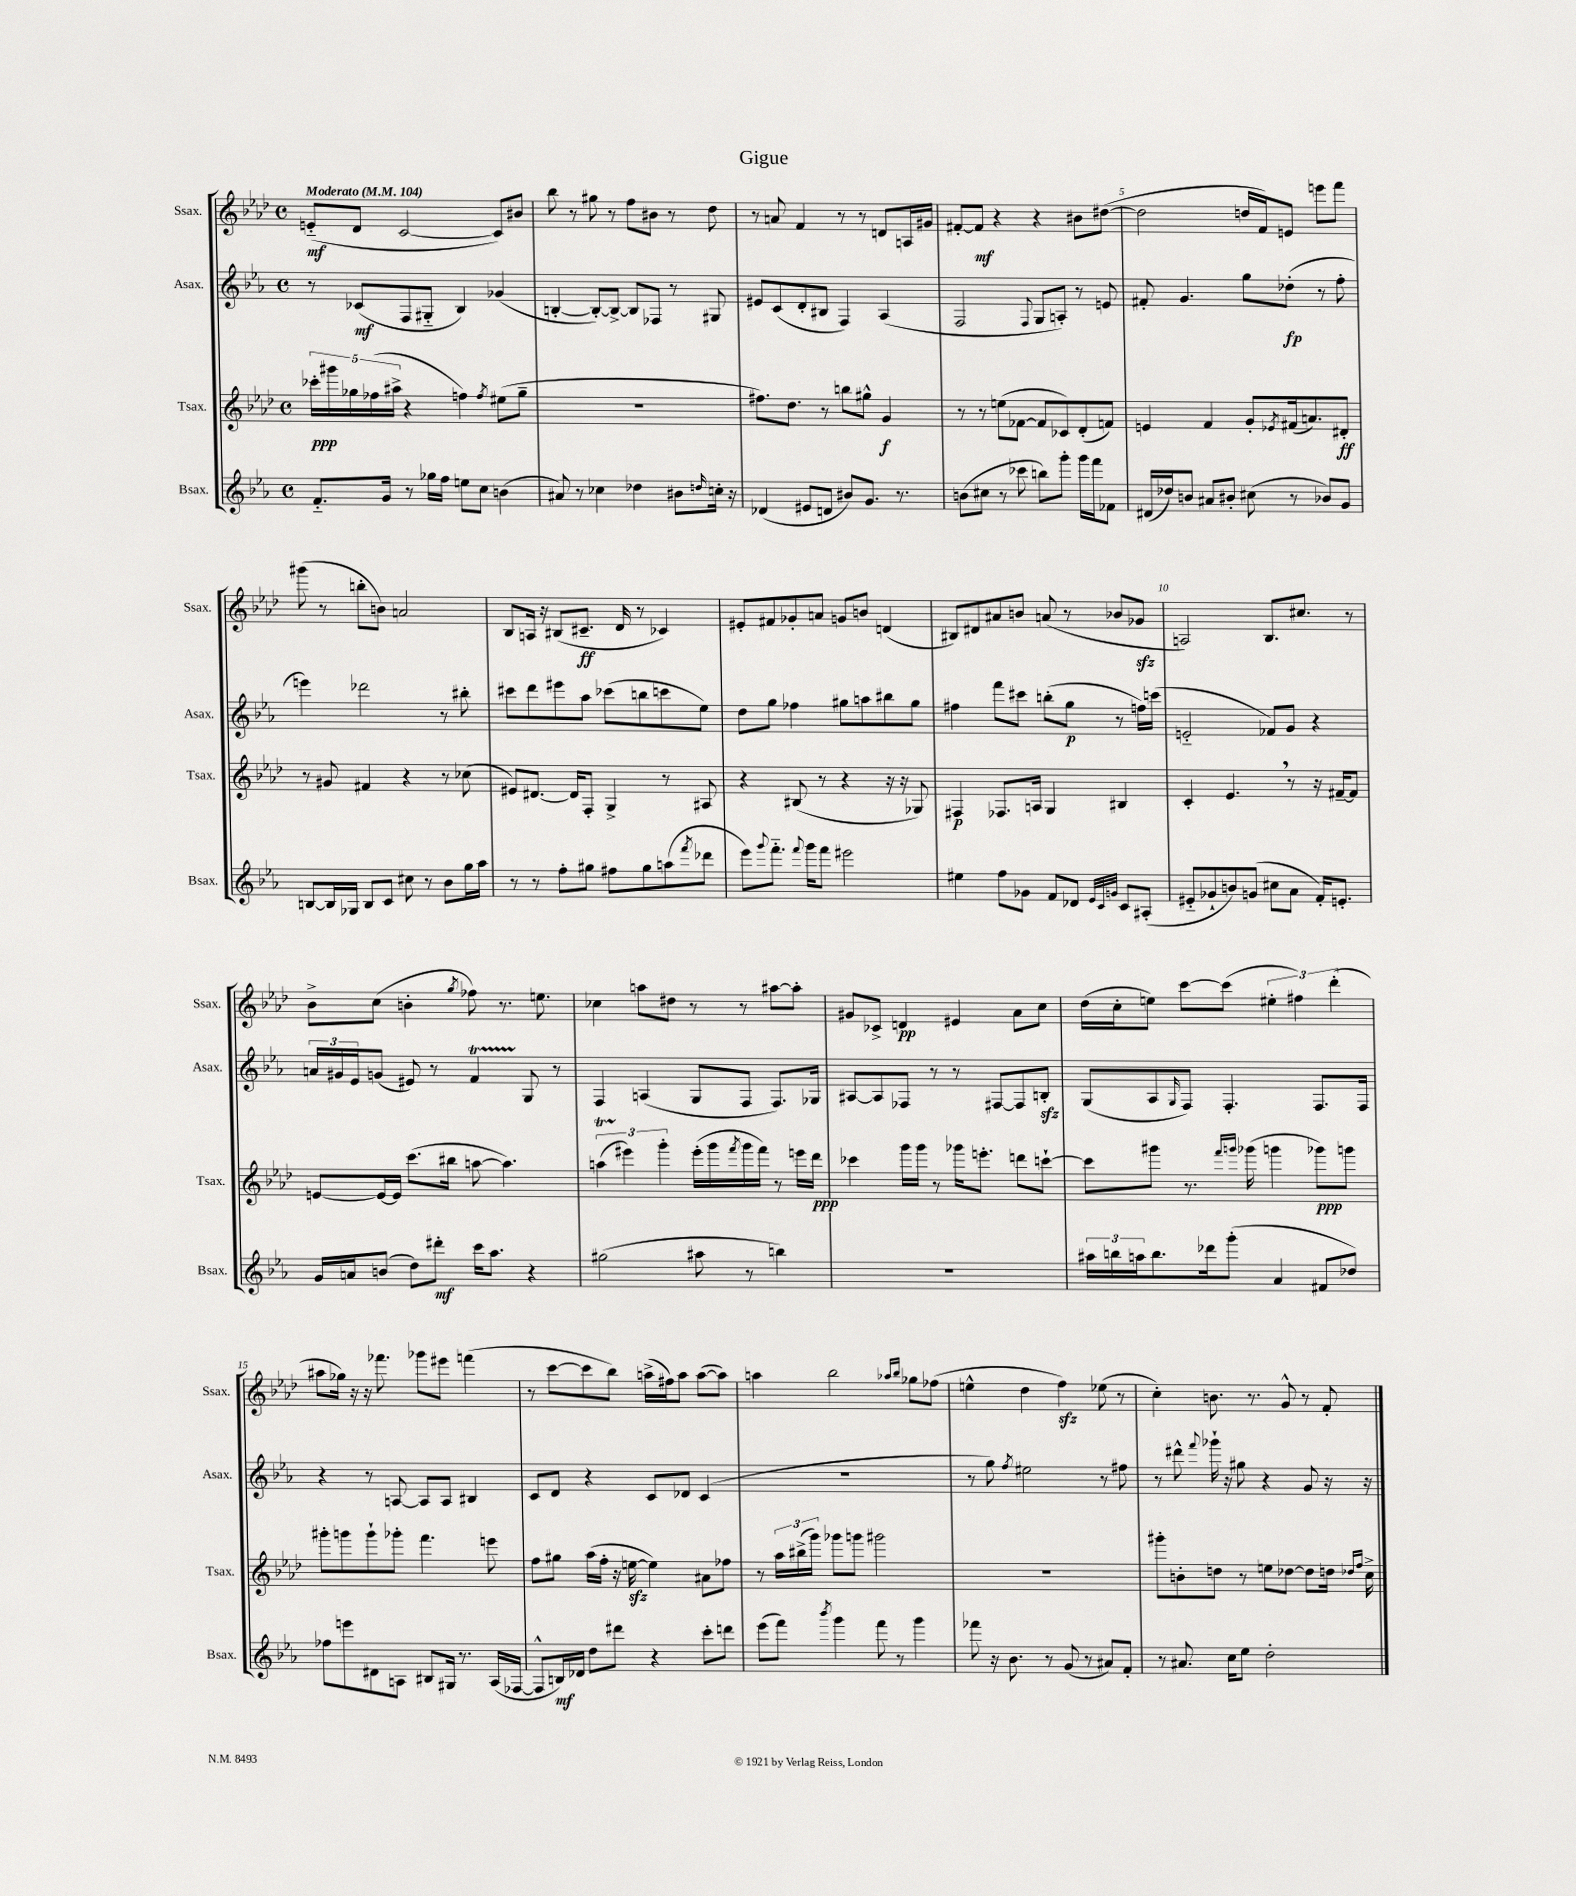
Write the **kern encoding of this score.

**kern	**kern	**kern	**kern
*staff4	*staff3	*staff2	*staff1
*clefG2	*clefG2	*clefG2	*clefG2
*k[b-e-a-]	*k[b-e-a-d-]	*k[b-e-a-]	*k[b-e-a-d-]
*M4/4	*M4/4	*M4/4	*M4/4
*met(c)	*met(c)	*met(c)	*met(c)
*MM104	*MM104	*MM104	*MM104
8.f'~/L	20ccc-'\LL	8r	(8e'~/L
.	20ggg#\	.	.
.	20gg-\	.	.
.	.	(8c-/L	8d-/J
.	(20ff-\	.	.
16g/Jk	.	.	.
.	20aa#^\JJ	.	.
8r	4r	8F/	[2c/
16gg-\LL	.	8G#'~/J	.
16ff\JJ	.	.	.
8ee\L	4ff\)	4B-/)	.
8cc\J	.	.	.
.	8qff/	.	.
(4b\	(8ee#\L	(4g-/	8c/]L)
.	8gg-~\J	.	8b#/J
=	=	=	=
8a#/)	1r	[4B'/	8bb-\
8r	.	.	8r
4cc-\	.	8B'/_L)	8gg#\
.	.	8B^/_J	8r
4dd-\	.	8B/]L	8ff\L
.	.	8F-/J	8b#\J
8b#\L	.	8r	8r
16qqdd/	.	.	.
16cc'\Jk	.	8G#/	8dd-\
16r	.	.	.
=	=	=	=
(4d-/	8.ff#\L)	8e#/L	8r
.	.	(8c/	8a/
.	8.dd-\J	.	.
8e#/L	.	8d'/	4f/
8d/J	8r	8B#/J	.
8b#/L)	8bb\L	4F/)	8r
8.g/J	8gg#^^\J	.	8r
.	4g/	(4A-/	8d/L
8.r	.	.	.
.	.	.	16A/L
.	.	.	16g#/JJ
=	=	=	=
(8b\L	8r	2F/	[8f#'/L
8cc#\J	8r	.	8f#/]J
8r	(8ee\L	.	4r
8ccc-\	[8f-\J	.	.
.	.	8qqF/	.
8bb\L)	8f-/]L	8G/L	4r
8ggg'\J	8c-/)	8A'/J)	.
16ggg\LL	(8d-'/	8r	8b#\L
16fff\J	.	.	.
8f-\J	8f/J)	8e/	([8dd#\J
=	=	=	=
(16d#/LL	4e/	8f#'/	2dd#\]
16dd-/J)	.	.	.
8b/J	.	4.g/	.
8a#/L	4f/	.	.
8b#'/J	.	.	.
(8cc#\	8g'/L	8gg\L	16dd/LL
.	.	.	16f/J)
.	8qe-/	.	.
8r	(16f#/k	(8dd-'\J	8e/J
.	8.a/)	.	.
8b-/L)	.	8r	8eee\L
8g/J	8d#'/J	8ff'\	8fff\J
=	=	=	=
[8B/L	8r	4eee\)	(8ggg#\
16B/]L	8g#/	.	8r
16G-/JJ	.	.	.
8B/L	4f#/	2ddd-\	8bb'\L
8c/J	.	.	8b\J)
8cc#\	4r	.	2a/
8r	.	.	.
8b-\L	8r	8r	.
16gg\L	(8cc-\	8bb#'\	.
16aa-\JJ	.	.	.
=	=	=	=
8r	8e#/L)	8ccc#\L	8B-/L
8r	[8.d#/J	8ddd\	16A/Jk
.	.	.	16r
8ff'\L	.	8eee#\	(8B#/L
.	16d#/]LK	.	.
8gg#\J	8F'/J	8aa-\J	8.c#~/J
8ff#\L	4G^/	(8ccc-\L	.
.	.	.	16d-/
8gg#\	.	8bb\	8r
(8aa\	8r	8ccc\	4c-/)
8qfff/	.	.	.
8ddd-\J	8A#/	8ee-\J)	.
=	=	=	=
8eee-\L)	4r	8dd\L	8e#'/L
8qqggg/	.	.	.
8.fff'~\J	.	8gg\J	8f#/
.	(8B#/	4ff-\	8g-'/
8qqfff/	.	.	.
16ggg\LK	.	.	.
8fff\J	8r	.	8a/J
2eee#\	4r	8gg#\L	8g/L
.	.	8aa\	8b/J
.	16r	8bb#\	(4d/
.	16r	.	.
.	8G-/)	8gg#\J	.
=	=	=	=
4ee#\	4F#/	4ff#\	8B#/L)
.	.	.	8d#/
8ff\L	8.F-/L	8fff\L	8a#/
8g-\J	.	8ccc#\J	8b/J
.	16A/Jk	.	.
8f/L	4G/	(8bb'\L	(8a/
8d-/J	.	8gg\J	8r
32qqe-/LLL	.	.	.
32qqc/	.	.	.
32qqg/JJJ	.	.	.
8c/L	4B#/	8r	8b-/L
(8A#'/J	.	16ff\LL)	8g-/J
.	.	(16ccc\JJ	.
=	=	=	=
8e#'~/L	4c'/	2e'~/	2A/)
8g-`/	.	.	.
8b/)	4.e-/	.	.
(8g/J	.	.	.
8cc#\L	.	8f-/L)	8.B-/L
8a-\J	8r	8g/J	.
.	.	.	8.cc#/J
16f'/LK)	16r	4r	.
8.e'/J	[16f#~/LK	.	.
.	8f#/]J	.	8r
=	=	=	=
16g/LL	[8e/L	24a/LL	8b-^\L
.	.	24g#/	.
16a/J	.	.	.
.	.	24e-/J	.
(8b/J	16e/_L	(8g/J	(8cc\J
.	16e/]JJ	.	.
8dd\L)	(8.ccc\L	8e#/)	4b'\
8ddd#'\J	.	8r	.
.	16bb#\Jk	.	.
.	.	.	8qgg/
16ccc\LK	[8aa\	4f/	8ff-\)
8.aa-\J	.	.	.
.	4.aa\])	.	8.r
4r	.	8G/	.
.	.	.	8.ee\
.	.	8r	.
=	=	=	=
(2gg#\	(6aa\	4F/	4cc-\
.	6eee#\)	.	.
.	.	(4A/	8aa\L
.	6ggg'\	.	.
.	.	.	8dd#\J
8aa#\	(16eee#'\LL	8G/L	8r
.	16ggg\	.	.
.	8qfff/	.	.
8r	16ggg\	8F/J	8r
.	16fff\JJ)	.	.
4bb\)	8r	8.F/L)	[8aa#\L
.	16eee\LL	.	8aa#'\]J
.	16ddd-\JJ	16G-/Jk	.
=	=	=	=
1r	4ccc-\	[8A#/L	8g#/L
.	.	8A#/]	8c-^/J
.	16ggg\LL	8F-/J	4d/
.	16ggg\JJ	.	.
.	8r	8r	.
.	16ggg-\LK	8r	4e#/
.	8.eee'\J	.	.
.	.	[8F#/L	.
.	8ddd\L	8F#/]	8a-\L
.	[8ccc`\J	8B'/J	8cc\J
=	=	=	=
24aa#\LL	8ccc\]L	(8G/L	(16dd-\LL
24bb\	.	.	.
.	.	.	16cc'\J
24aa\J	.	.	.
8.bb\	8ggg#\J	8A-/	8ee\J)
.	.	16qqG/	.
.	8.r	8F/J)	[8ccc\L
16ddd-\k	.	.	.
(8ggg'\J	.	4.F'/	(8ccc\]J
.	16qqfff/LL	.	.
.	16qqggg/JJ	.	.
.	(16ggg-\	.	.
4a-/	4ggg\	.	6ee#'\
.	.	.	6ff#\)
8f#/L	8ggg-\L)	8.F/L	.
.	.	.	(6ddd-'\
8dd-/J)	8ggg\J	.	.
.	.	16F/Jk	.
=	=	=	=
8ff-\L	8ggg#'\L	4r	8aa#\L
8eee\	8ggg\	.	16gg-\Jk)
.	.	.	16r
8d#\	8ggg`\	8r	16r
.	.	.	8.fff-\
8A\J	8ggg-'\J	[8A/	.
8B#/L	4.fff\	8A/]L	8ggg-\L
16G#/Jk	.	8A/J	8eee#\J
8.r	.	.	.
.	.	4B#/	(4fff\
(16A/LL	8eee\	.	.
[16F-/JJ	.	.	.
=	=	=	=
8F-^^/]L	8ff\L	8c/L	8r
16B/L)	8gg#\J	8d/J	[8ccc\L
16d-/JJ	.	.	.
8dd\L	(16aa-\LL	4r	8ccc\]
.	16ff'\JJ	.	.
8ddd#\J	16r	.	8bb-\J)
.	[16ee\	.	.
4r	4ee\])	8c/L	(16aa^\LL
.	.	.	16ff#\J)
.	.	8d-/J	8aa\J
8ccc'\L	8a#\L	(4c/	([8aa\L
8ddd\J	8ff-\J	.	8aa\]J)
=	=	=	=
(8eee-\L	8r	1r	4aa\
8fff\J)	24aa-\LL	.	.
.	(24bb#^\	.	.
.	24ggg\JJ)	.	.
8qbbb-/	.	.	.
4ggg\	8ggg-\L	.	2bb-\
.	8ggg\J	.	.
8fff\	2ggg#\	.	.
8r	.	.	.
.	.	.	16qqaa-/LL
.	.	.	16qqbb-/JJ
4ggg\	.	.	8gg-\L
.	.	.	(8ff-\J
=	=	=	=
8fff-\	1r	8r	4ee^^\
16r	.	8gg\)	.
8.b-\	.	.	.
.	.	8qff/	.
.	.	2ee#\	4dd-\
8r	.	.	.
(8g/	.	.	4ff\)
8r	.	.	.
8a#/L)	.	8r	(8ee-\
8f'/J	.	8ff#\	8r
=	=	=	=
8r	8ggg#'\L	8r	4cc'\)
8.a#/	8b'\	8ddd#^^\	.
.	.	8qqfff/	.
.	8dd\J	16ggg-`\	8.b\
16cc\LK	.	16r	.
8ee-\J	8r	8gg#\	.
.	.	.	8.r
2dd'\	8ee\L	4r	.
.	[8dd-\J	.	8g^^/
.	8dd-\]L	8g/	8r
.	16dd\Jk	16r	8f'/
.	16qqdd-/LL	.	.
.	16qqff/JJ	.	.
.	16cc^\	16r	.
==	==	==	==
*-	*-	*-	*-
